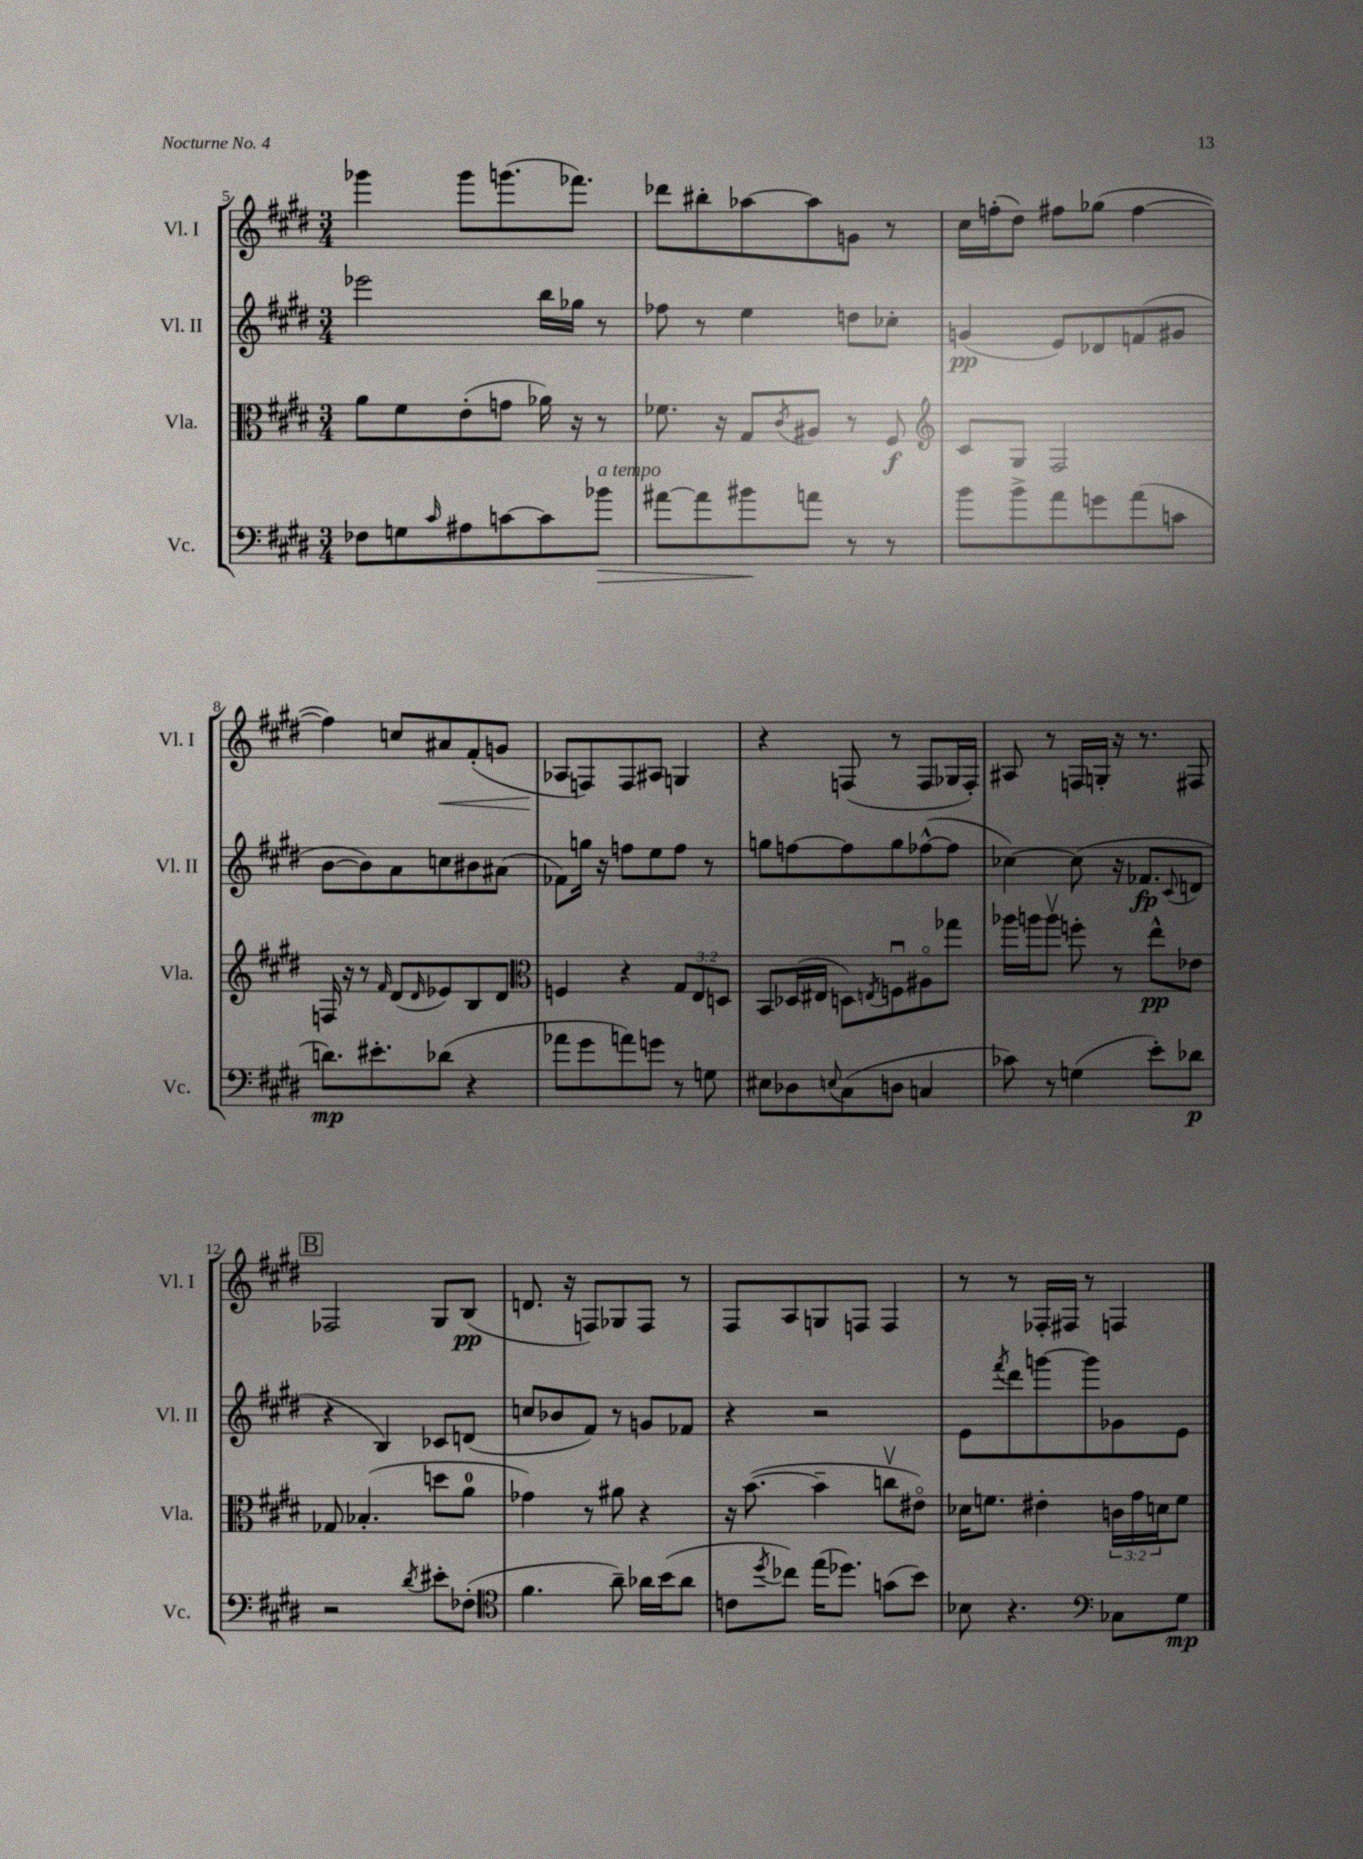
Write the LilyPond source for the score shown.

<<
\new StaffGroup <<
\new Staff = "s0" \with { instrumentName = "Vl. I" shortInstrumentName = "Vl. I" } {
    \clef treble \key e \major \numericTimeSignature \time 3/4
    ges'''4 ges'''8 g'''8.( fes'''8.) |
    des'''8 bis''8-. aes''8~ aes''8 g'8 r8 |
    cis''16 f''16-.( dis''8) fis''8 ges''8( fis''4~ |
    fis''4) c''8 ais'8\< fis'8-.( g'8 |
    aes8\! f8) f8 ais8 g4 |
    r4 f8( r8 f8 ges16 f16-.) |
    ais8 r8 f16 g16-. r16 r8. fis8 |
    \mark \markup { \box "B" } fes2 gis8 b8\pp( |
    d'8. r16 f8) ges8 f8 r8 |
    fis8 a8 g8 f8 f4 |
    r8 r8 fes16-. fis16 r8 f4 \bar "|." |
}
\new Staff = "s1" \with { instrumentName = "Vl. II" shortInstrumentName = "Vl. II" } {
    \clef treble \key e \major \numericTimeSignature \time 3/4
    ees'''2 b''16 ges''16 r8 |
    fes''8 r8 e''4 d''8 ces''8-. |
    g'4\pp( e'8) des'8 f'8( gis'8 |
    b'8~ b'8) a'8 c''8 bis'8 ais'8( |
    fes'8) g''16 r16 f''8 e''8 f''8 r8 |
    g''8 f''8~ f''8 g''8 fes''8~-^( fes''8 |
    ces''4~) ces''8( r16 fes'8.\fp \appoggiatura { cis'8 } d'8 |
    \mark \markup { \box "B" } r4 b4) ces'8 d'8( |
    c''8 bes'8 fis'8) r8 g'8 fes'8 |
    r4 r2 |
    e'8 \acciaccatura { fis'''8 } dis'''8 g'''8~ g'''8 ges'8 e'8 \bar "|." |
}
\new Staff = "s2" \with { instrumentName = "Vla." shortInstrumentName = "Vla." } {
    \clef alto \key e \major \numericTimeSignature \time 3/4 \override Staff.TupletNumber.text = #tuplet-number::calc-fraction-text
    a'8 fis'8 e'8-.( g'8 aes'16) r16 r8 |
    fes'8. r16 gis8 \acciaccatura { cis'8 } ais8 r8 fis8\f |
    \clef treble cis'8 gis8 fis2 |
    f16 r16 r8 \grace { fis'16 } dis'8( \grace { dis'16 } ees'8) b8 dis'8 |
    \clef alto f4 r4 \tuplet 3/2 { gis8 e8 d8 } |
    b,8 des16( eis16 d8) \acciaccatura { e8 } f8\downbow ais8\flageolet ges''8 |
    aes''16 a''16 a''8\upbow f''8-. r8 e''8-^\pp ees'8 |
    \mark \markup { \box "B" } ges8 bes4.-.( d''8 a'8-0 |
    ges'4) r8 ais'8 r4 |
    r16 b'8.~( b'4-- c''8\upbow eis'8\flageolet) |
    des'16 f'8. eis'4-. \tuplet 3/2 { c'16 gis'16 d'16 } f'8 \bar "|." |
}
\new Staff = "s3" \with { instrumentName = "Vc." shortInstrumentName = "Vc." } {
    \clef bass \key e \major \numericTimeSignature \time 3/4
    fes8 g8 \grace { cis'16 } ais8 c'8~ c'8 bes'8\>^\markup { \italic "a tempo" } |
    ais'8~ ais'8 bis'8\! a'8 r8 r8 |
    b'8 b'8-> a'8 g'8 a'8( c'8 |
    d'8.\mp) eis'8.-. des'8( r4 |
    aes'8 gis'8 a'8) g'8 r8 g8 |
    eis8 des8 \appoggiatura { e8 } cis8( d8 c4 |
    ces'8) r8 g4( e'8-.) des'8\p |
    \mark \markup { \box "B" } r2 \acciaccatura { dis'8 } eis'8-. fes8-.( |
    \clef tenor fis'4. a'8--) aes'16 b'16( aes'8 |
    c'8 \acciaccatura { dis''8 } ces''8) e''16( des''8.) g'8( b'8) |
    bes8 r4. \clef bass ces8 gis8\mp \bar "|." |
}
>>
>>
\layout { \context { \Score currentBarNumber = #5 } }
